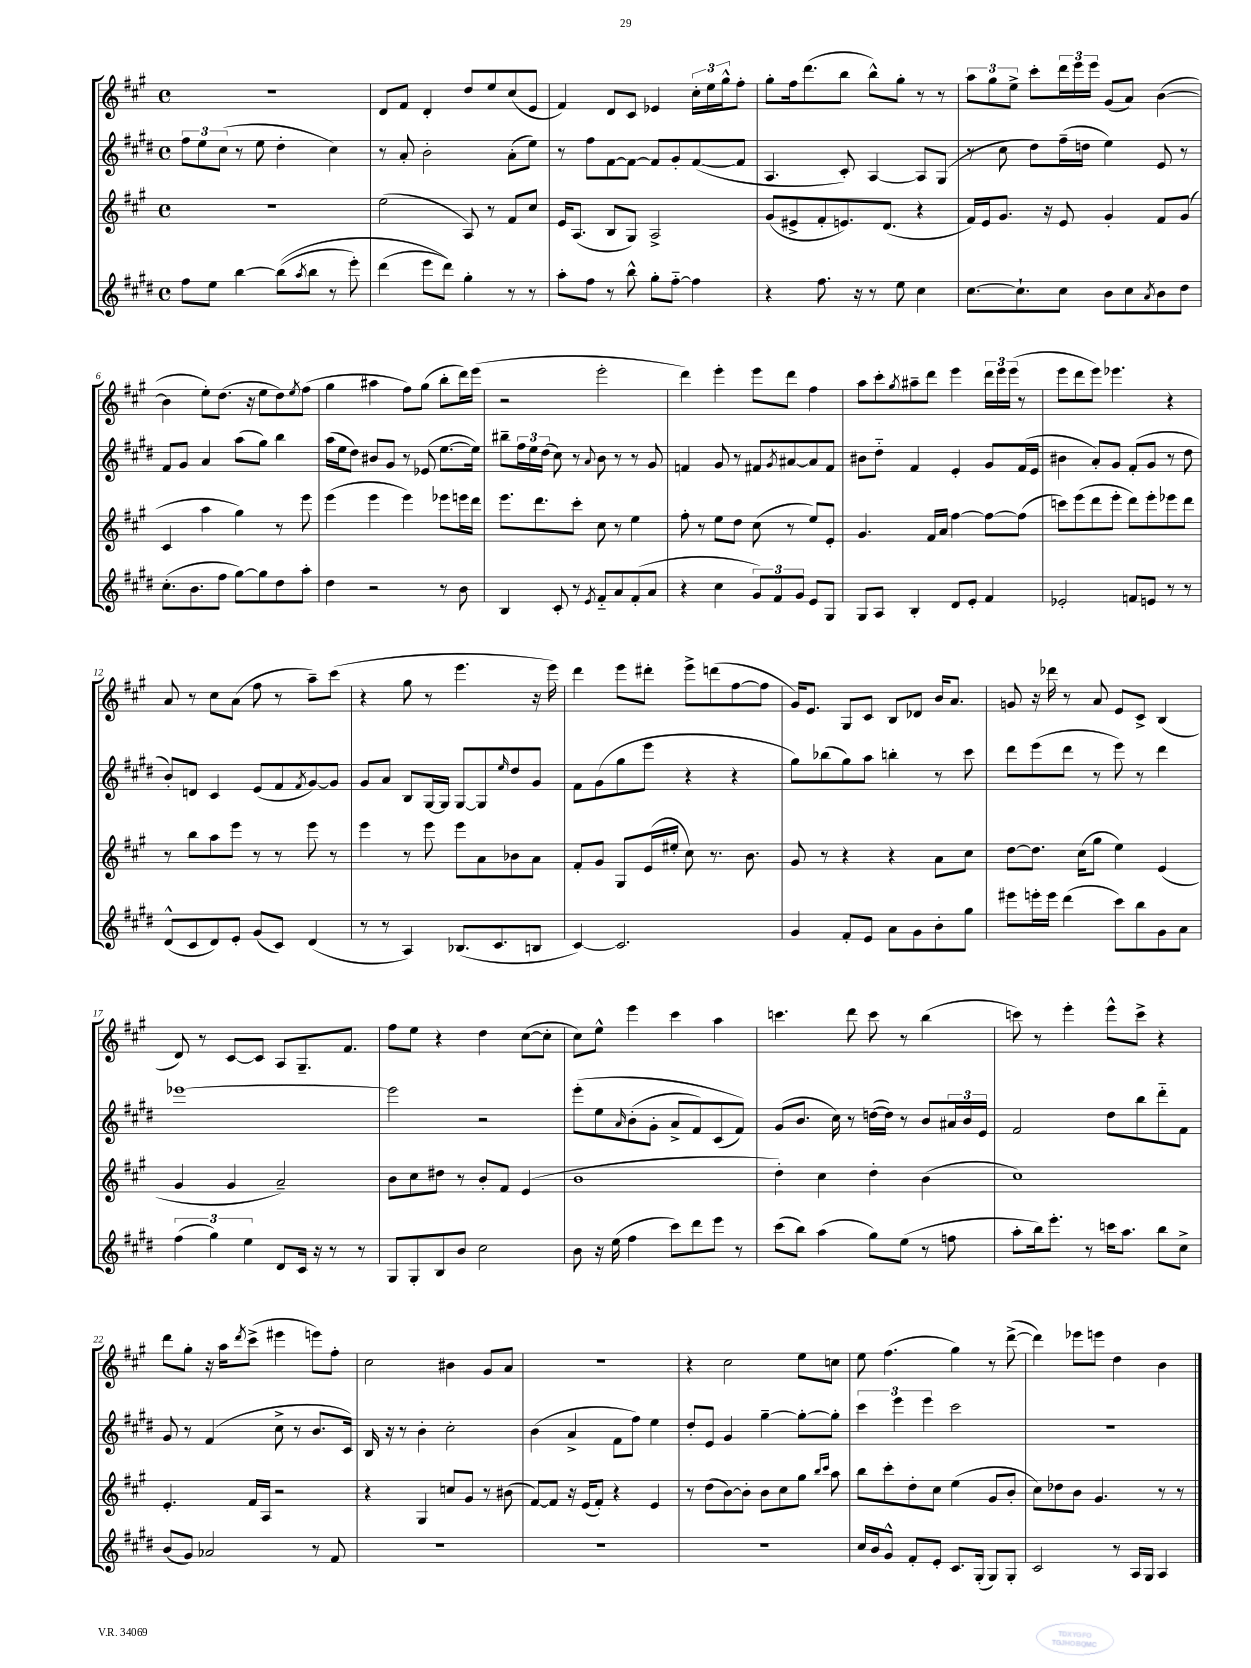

**kern	**kern	**kern	**kern
*staff4	*staff3	*staff2	*staff1
*clefG2	*clefG2	*clefG2	*clefG2
*k[f#c#g#d#]	*k[f#c#g#]	*k[f#c#g#d#]	*k[f#c#g#]
*M4/4	*M4/4	*M4/4	*M4/4
*met(c)	*met(c)	*met(c)	*met(c)
8ff#	1r	12ff#	1r
.	.	12ee	.
8ee	.	.	.
.	.	(12cc#	.
[4bb	.	8r	.
.	.	8ee	.
&((8bb]	.	4dd#'	.
8qaa	.	.	.
8bb	.	.	.
8r	.	4cc#)	.
8eee')	.	.	.
=	=	=	=
(4ddd#	(2ee	8r	8d
.	.	8a'	8f#
8eee	.	2b'	4d'
8ddd#)&)	.	.	.
4gg#'	8A)	.	8dd
.	8r	.	8ee
8r	8f#	(8a'	(8cc#
8r	8cc#	8ee)	8e
=	=	=	=
8aa'	16e	8r	4f#)
.	(8.A	.	.
8ff#	.	8ff#	.
8r	8B	[8f#	8d
8bb^^	8G#)	8f#_	8c#
8gg#'	2A^	8f#]	4e-
[8ff#'~	.	8g#'	.
4ff#]	.	([8f#	24cc#'
.	.	.	24ee
.	.	.	24gg#^^
.	.	8f#]	8ff#'
=	=	=	=
4r	(8g#	4.A	8gg#'
.	8e#^	.	16ff#
.	.	.	(8.ddd
8.ff#	8f#'	.	.
.	8.e)	8c#')	8bb
16r	.	.	.
8r	.	[4A	8bb^^)
.	(8.d	.	.
8ee	.	.	8gg#'
4cc#	4r	8A]	8r
.	.	(8G#	8r
=	=	=	=
[8.cc#	16f#)	8r	12aa
.	16e	.	.
.	.	.	12gg#
.	8.g#	8cc#	.
.	.	.	12ee^
8.cc#`]	.	.	.
.	.	8dd#)	8ccc#'
.	16r	.	.
8cc#	8e	(16ff#~	24ddd
.	.	.	24eee
.	.	16dd	.
.	.	.	24eee
8b	4g#'	4ee)	(8g#
8cc#	.	.	8a)
8qa	.	.	.
8b	8f#	8e	([4b
8dd#	(8g#	8r	.
=	=	=	=
(8.cc#'	4c#	8f#	4b]
.	.	8g#	.
8.b	.	.	.
.	4aa	4a	8ee')
8ff#	.	.	(8.dd
[8gg#)	4gg#)	(8aa	.
.	.	.	16r
8gg#]	.	8gg#)	8ee
8dd#	8r	4bb	8dd)
.	.	.	8qee
8aa'	8eee	.	(8ff#
=	=	=	=
4dd#	(4eee	(16aa	4gg#
.	.	16ee	.
.	.	8dd#)	.
2r	4eee	8b#	4aa#
.	.	8g#	.
.	4eee)	8r	8ff#)
.	.	(8e-	(8gg#
8r	8eee-	[8.ee	8bb'
8b	16eee	.	16ddd)
.	16ddd	16ee])	(16eee
=	=	=	=
4B	8.eee	8bb#~	2r
.	.	24ff#	.
.	.	24ee	.
.	8.ddd	.	.
.	.	(24dd#	.
8c#'	.	8cc#)	.
8r	8ccc#'	8r	.
8qe	.	8qqa	.
8f#'~	8cc#	8b	2eee'
8a	8r	8r	.
(8f#'	4ee	8r	.
8a	.	8g#	.
=	=	=	=
4r	8ff#'	4f	4ddd)
.	8r	.	.
4cc#	8ee	8g#	4eee'
.	8dd	8r	.
12g#)	(8cc#	8f#	8eee
12f#	.	.	.
.	.	8qg#	.
.	8r	[8a#	8ddd
12g#	.	.	.
8e	8ee)	8a#]	4ff#
8G#	8e'	8f#	.
=	=	=	=
8G#	4.g#	8b#	8aa
8A	.	8dd#'~	8ccc#'
.	.	.	8qgg#
4B'	.	4f#	8aa#~
.	16f#	.	8ddd
.	16a	.	.
8d#	[4ff#	4e'	4eee
8e'	.	.	.
4f#	8ff#_	8g#	24ddd
.	.	.	24eee
.	.	.	(24eee
.	(8ff#]	(16f#	8r
.	.	16e	.
=	=	=	=
2e-'	8ccc)	4b#	8eee
.	(8eee	.	8ddd
.	8ddd	8a')	8eee)
.	8eee'	8g#	4.eee-
8f	8ddd)	(8f#'	.
8e	8eee'	8g#	.
8r	8eee-	8r	4r
8r	8ddd	8dd#	.
=	=	=	=
(8d#^^	8r	8b')	8a
8c#	8bb	8d	8r
8d#)	8aa	4c#	8cc#
8e'	8eee	.	(8a
(8g#	8r	(8e	8ff#
8c#)	8r	8f#	8r
.	.	8qf#	.
(4d#	8eee	[8g#)	8aa~)
.	8r	8g#]	(8ccc#
=	=	=	=
8r	4eee	8g#	4r
8r	.	8a	.
4A)	8r	8B	8gg#
.	8eee	[16G#	8r
.	.	16G#]	.
(8.B-	8eee	[8G#	4.eee
.	8a	8G#]	.
8.c#	.	.	.
.	.	16qqee	.
.	8b-	8dd#	.
8B	8a	8g#	16r
.	.	.	16eee)
=	=	=	=
[4c#)	8f#'	8f#	4ddd
.	8g#	(8g#	.
2.c#]	8G#	8gg#	8eee
.	(16e	8eee	8ddd#'
.	16ee#'	.	.
.	8cc#)	4r	8eee^
.	8.r	.	(8ddd
.	.	4r	[8ff#
.	8.b	.	.
.	.	.	8ff#]
=	=	=	=
4g#	8g#	8gg#)	16g#)
.	.	.	8.e
.	8r	(8bb-	.
8f#'	4r	8gg#)	8G#
8e	.	8aa	8c#
8a	4r	4bb'	8B
8g#	.	.	8d-
8b'	8a	8r	16b
.	.	.	8.a
8gg#	8cc#	8ccc#	.
=	=	=	=
8eee#	[8dd	8ddd#	8g
16eee'	8.dd]	(8eee	16r
16eee	.	.	16ddd-
(4ddd#	.	8ddd#	8r
.	(16cc#	.	.
.	8gg#	8r	8a
8ccc#)	4ee)	8eee)	8e
8bb	.	8r	8c#^
8g#	(4e	4ddd#	(4B
8a	.	.	.
=	=	=	=
(6ff#	4g#	[1eee-	8d)
.	.	.	8r
6gg#)	.	.	.
.	4g#	.	[8c#
6ee	.	.	.
.	.	.	8c#]
8d#	2a~)	.	8A
16c#	.	.	8.G#~
16r	.	.	.
8r	.	.	.
.	.	.	8.f#
8r	.	.	.
=	=	=	=
8G#	8b	2eee-]	8ff#
8G#'	8cc#	.	8ee
8B	8dd#	.	4r
8b	8r	.	.
2cc#	8b'	2r	4dd
.	8f#	.	.
.	(4e	.	([8cc#
.	.	.	8cc#']
=	=	=	=
8b	1b	&(8eee'	8cc#)
16r	.	8ee	8ee^^
(16ee	.	.	.
.	.	16qqa	.
4ff#	.	(8b'	4eee
.	.	8g#'	.
8ccc#)	.	8a^	4ccc#
8ddd#	.	8f#)	.
8eee	.	(8c#	4aa
8r	.	8f#)&)	.
=	=	=	=
(8ccc#	4dd')	(8g#	4.ccc
8bb)	.	8.b	.
(4aa	4cc#	.	.
.	.	16cc#)	.
.	.	8r	8ddd
8gg#)	4dd'	([16dd	8ccc
.	.	16dd])	.
(8ee	.	8r	8r
8r	(4b	8b	(4bb
8ff	.	24a#	.
.	.	24b	.
.	.	24e	.
=	=	=	=
8aa'	1cc#)	2f#	8ccc)
16bb)	.	.	8r
8.eee'	.	.	.
.	.	.	4eee'
8r	.	.	.
16ccc	.	8dd#	8eee^^
8.aa	.	.	.
.	.	8bb	8ccc^
8bb	.	8ddd#'~	4r
8cc#^	.	8f#	.
=	=	=	=
(8b	4.e'	8g#	8ddd
8g#)	.	8r	8gg#'
2a-	.	(4f#	16r
.	.	.	16aa
.	.	.	8qddd
.	16f#	.	(8ccc#^
.	16A	.	.
.	2r	8cc#^	4eee#
.	.	8r	.
8r	.	8.b	8eee)
8f#	.	.	8ff#'
.	.	16c#)	.
=	=	=	=
1r	4r	16B	2cc#
.	.	16r	.
.	.	8r	.
.	4G#	4b'	.
.	8cc	2cc#'	4b#
.	8g#	.	.
.	8r	.	8g#
.	(8b#	.	8a
=	=	=	=
1r	[8f#)	(4b	1r
.	8f#]	.	.
.	16r	4a^	.
.	(16e	.	.
.	8f#')	.	.
.	4r	8f#	.
.	.	8ff#)	.
.	4e	4ee	.
=	=	=	=
1r	8r	8dd#'	4r
.	(8dd	8e	.
.	[8b)	4g#	2cc#
.	8b']	.	.
.	8b	[4gg#~	.
.	8cc#	.	.
.	8gg#	8gg#'_	8ee
.	16qqbb	.	.
.	16qqccc#	.	.
.	8aa	8gg#']	8cc
=	=	=	=
16cc#	8bb	6ccc#	8ee
16b	.	.	.
8g#^^	8ccc#'	.	(4.ff#
.	.	6eee	.
8f#'	8dd'	.	.
.	.	6eee	.
8e'	8cc#	.	.
8.c#	(4ee	2ccc#	4gg#)
(16G#'	.	.	.
8G#)	8g#	.	8r
8G#'	8b'	.	([8ddd^
=	=	=	=
2c#	8cc#)	1r	4ddd])
.	8dd-	.	.
.	8b	.	8eee-
.	4.g#	.	8eee
8r	.	.	4dd
16A	.	.	.
16G#	.	.	.
4A	8r	.	4b
.	8r	.	.
==	==	==	==
*-	*-	*-	*-
